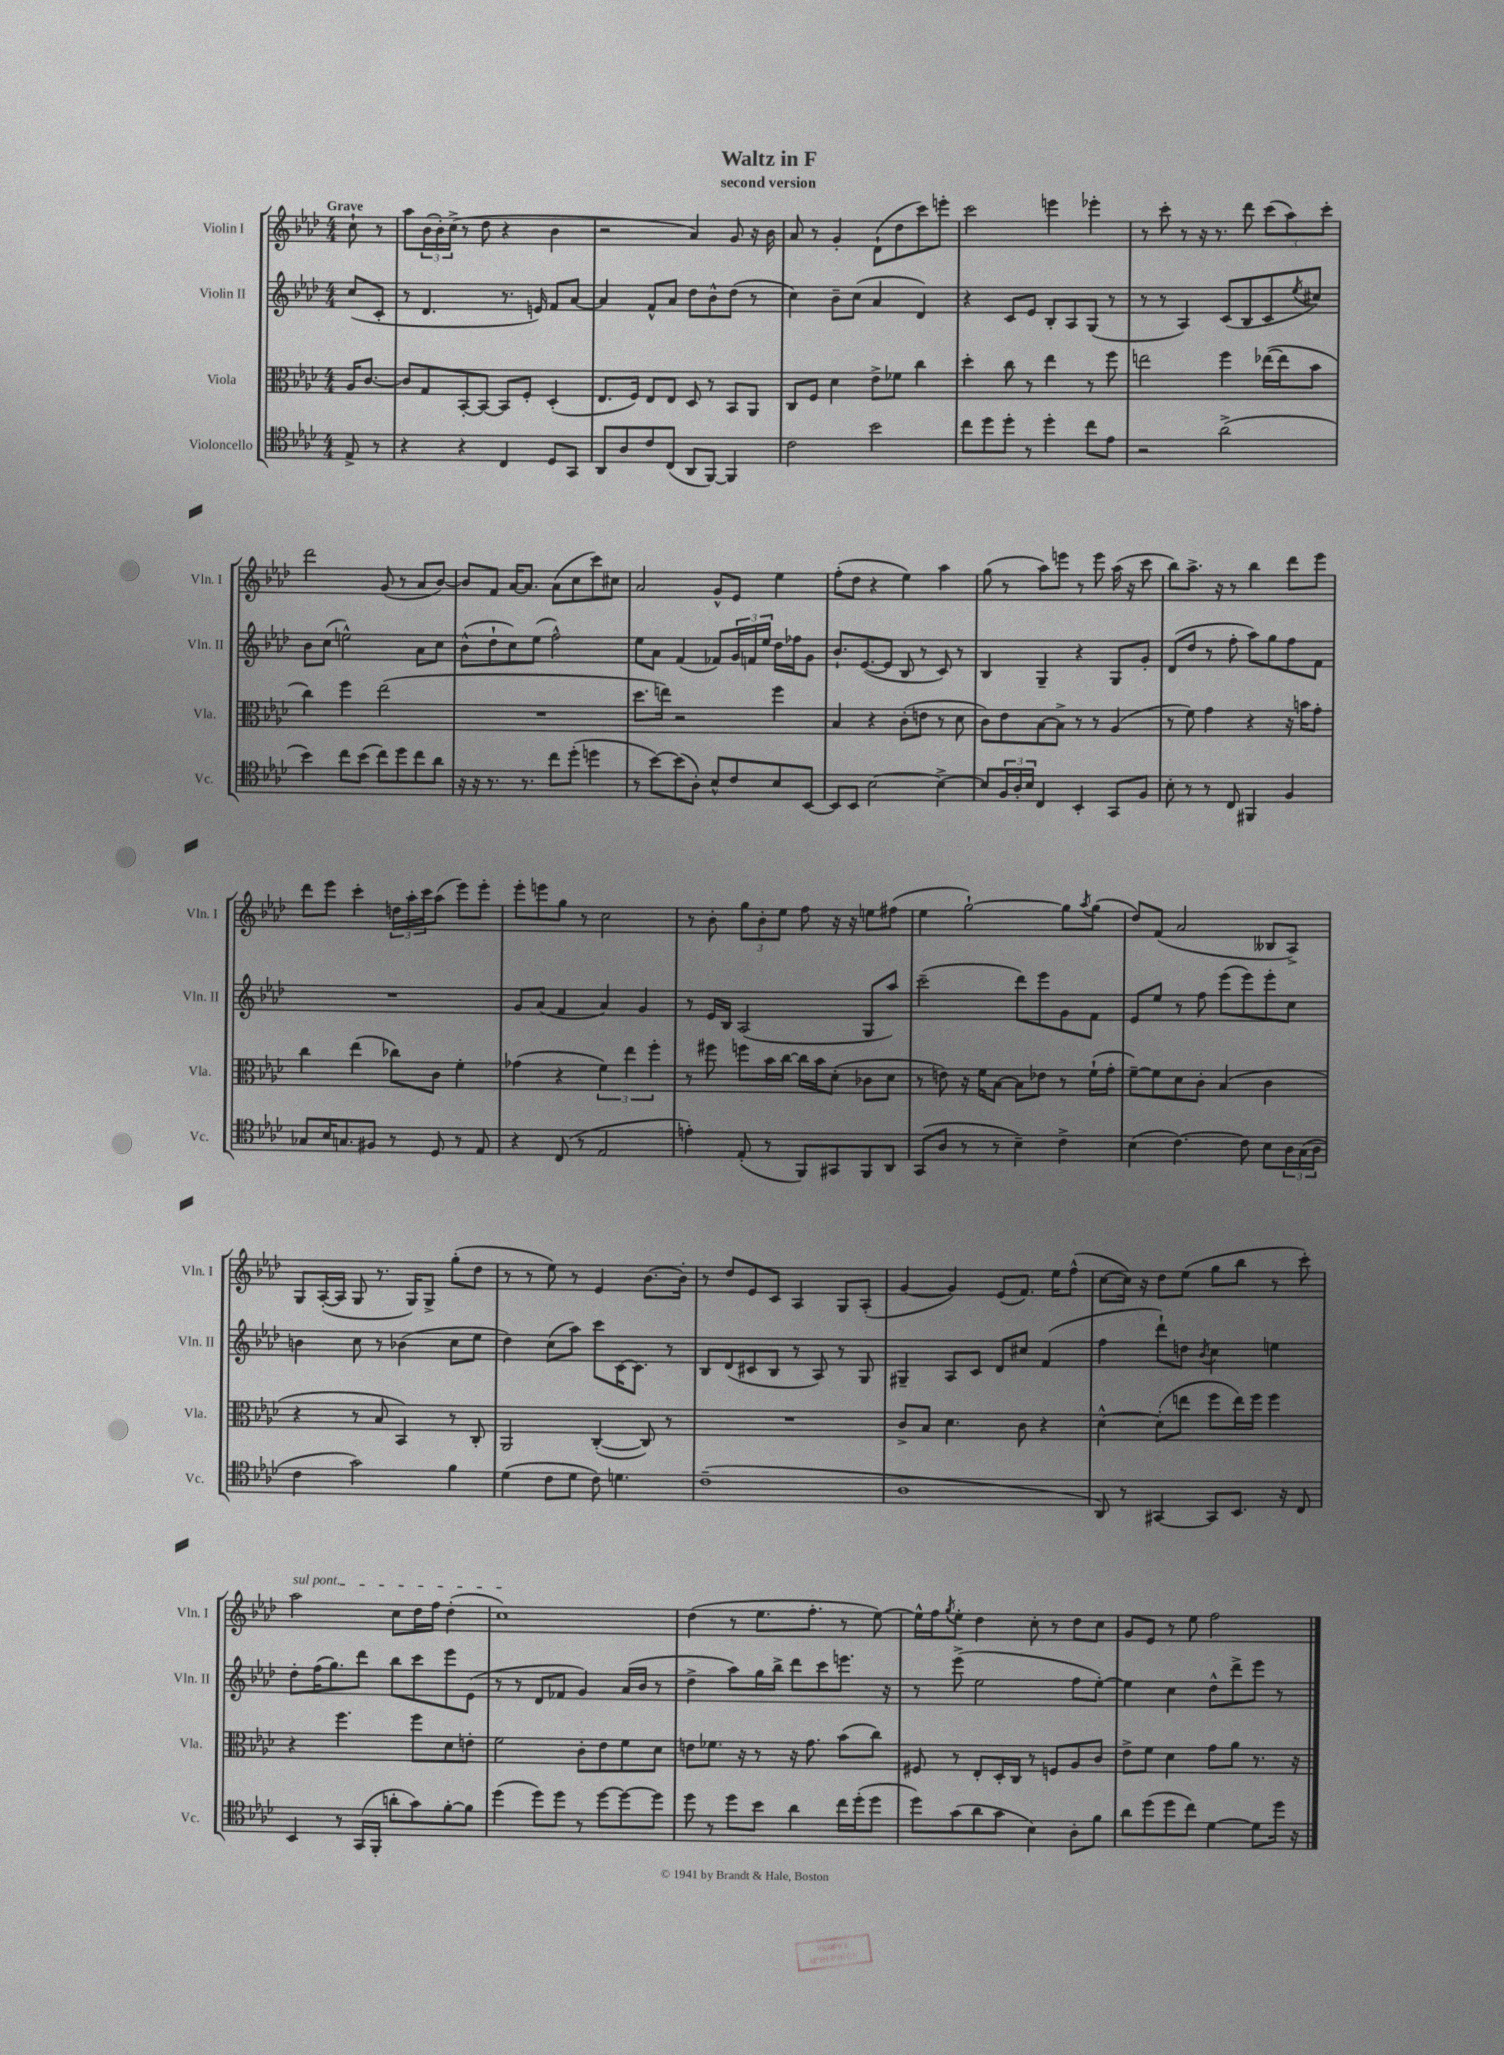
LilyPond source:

\header { title = "Waltz in F" subtitle = "second version" }
<<
\new StaffGroup <<
\new Staff = "s0" \with { instrumentName = "Violin I" shortInstrumentName = "Vln. I" } {
    \clef treble \key aes \major \numericTimeSignature \time 4/4 \partial 4 \tempo "Grave"
    c''8-! r8 |
    aes''8 \tuplet 3/2 { bes'16( bes'16-.) c''16->( } r8 des''8 r4 bes'4 |
    r2 aes'4) g'8 r16 bes'16 |
    aes'8 r8 g'4-. des'8-!( des''8 c'''8) e'''8-. |
    c'''2 e'''4 ees'''4-. |
    r8 c'''8-. r8 r16 r8. des'''8 \tuplet 3/2 { c'''8( aes''8) c'''8-. } |
    des'''2 g'8( r8 aes'8 bes'8~) |
    bes'8 f'8 aes'16~ aes'8. aes'8( c''8 c'''8) cis''8 |
    aes'2 g'8-^ ees'8 ees''4 |
    f''8-.( des''8 r4 ees''4) aes''4 |
    g''8( r8 aes''8) e'''8 r8 e'''8 aes''16( r16 c'''8 |
    bes''8) aes''8.-> r16 r8 bes''4 des'''8 ees'''8 |
    des'''8 ees'''8 c'''4-. \tuplet 3/2 { d''16 aes''16-. c'''16 } aes''8( ees'''8) ees'''8-. |
    ees'''8-. e'''8 g''8 r8 c''2 |
    r8 bes'8-. \tuplet 3/2 { g''8 bes'8-. ees''8 } f''8 r16 r16 e''8 fis''8( |
    ees''4 g''2~-!) g''8 \acciaccatura { aes''8 } g''8( |
    des''8) f'8( aes'2 beses8 aes8->) |
    g8 aes16~-.( aes16 g8 r8. g16) g8-> g''8-.( des''8 |
    r8 r8 ees''8) r8 ees'4 bes'8.~ bes'16-. |
    r8 des''8 ees'8 c'8 aes4 g8 aes8-.( |
    g'4~ g'4) ees'8( f'8.) ees''16 f''8-^( |
    c''8~ c''16) r16 des''8 ees''8( g''8 bes''8 r8 c'''8-.) |
    \once \override TextSpanner.bound-details.left.text = \markup { \italic "sul pont." } aes''2\startTextSpan c''8 des''16 f''16 des''4-.( |
    c''1\stopTextSpan) |
    des''4( r8 ees''8. f''8.-. r8 ees''8~) |
    ees''16-^ f''16 \acciaccatura { g''8 } ees''8-. des''4 c''8-. r8 des''8 c''8 |
    g'8 ees'8 r8 ees''8 f''2 \bar "|." |
}
\new Staff = "s1" \with { instrumentName = "Violin II" shortInstrumentName = "Vln. II" } {
    \clef treble \key aes \major \numericTimeSignature \time 4/4 \partial 4
    c''8( c'8-. |
    r8 des'4. r8. e'16) f'8 aes'8~ |
    aes'4 f'8-^ aes'8 des''8 bes'8-^ des''8( r8 |
    c''4) bes'8-- c''8( aes'4 des'4) |
    r4 c'8 ees'8 bes8-. aes8 g8( r8 |
    r8 r8 aes4) c'8( bes8 c'8 \acciaccatura { ees''8 } cis''8) |
    bes'8 c''8( e''2-^) aes'8 c''8 |
    bes'8-^( des''8-! c''8) ees''8( f''2-^) |
    ees''8 aes'8 f'4( fes'8) \tuplet 3/2 { g'16 f'16 ees''16 } des''16 fes''16 g'8 |
    bes'8.-! ees'8.~( ees'8 bes8 r8 c'8) r8 |
    bes4 g4-- r4 g8 g'8-. |
    des'8( des''8 r8 f''8-. aes''8) g''8 f''8 f'8 |
    R1 |
    g'8 aes'8( f'4 aes'4) g'4 |
    r8 ees'16 bes16 aes2( g8 aes''8) |
    c'''2--( des'''8) ees'''8 g'8 f'8 |
    ees'8 ees''8 r8 f''8 ees'''8( ees'''8) ees'''8-. c''8 |
    b'4 c''8 r8 bes'4( c''8 ees''8 |
    des''4) c''8( aes''8) c'''8 c'16~ c'8. r8 |
    bes8 des'8( cis'8 bes8 r8 aes8) r8 g8 |
    gis4-- aes8 c'8 des'8 cis''8 f'4( |
    f''4 des'''8-!) d''8 \acciaccatura { bes'8 } c''4 e''4 |
    des''8-. f''16( g''8.) des'''8 bes''8 c'''8 ees'''8 ees'8( |
    r8 r8 des'8 fes'8 g'4) aes'16( bes'16 r8 |
    des''4-> aes''8) g''16 bes''16-> des'''8 c'''8 e'''8. r16 |
    r8 ees'''8->( ees''2 f''8 ees''8~-.) |
    ees''4 c''4 des''8-^ des'''8-> ees'''8 r8 \bar "|." |
}
\new Staff = "s2" \with { instrumentName = "Viola" shortInstrumentName = "Vla." } {
    \clef alto \key aes \major \numericTimeSignature \time 4/4 \partial 4
    aes16 c'8.~ |
    c'8 g8 bes,8~-. bes,8~ bes,8 f8-. des4-.( |
    ees8. f16) ees8 ees8 des8 r8 bes,8 aes,8 |
    c8 f8 des'4 ees'8-> fes'8 c''4 |
    des''4-. c''8 r8 ees''4 r8 f''8 |
    e''2 f''4 ees''16~( ees''16 bes'8 |
    c''4) f''4 ees''2( |
    R1 |
    des''8. e''16) r2 f''4 |
    bes4 r4 c'8-.( e'8 r8 des'8 |
    c'8) ees'8 bes8~ bes8-> r8 r8 aes4( |
    r8 f'8) g'4 r4 r16 b'16 g'8-. |
    c''4 ees''4( ces''8) c'8 f'4-. |
    ges'4( r4 \tuplet 3/2 { f'4) ees''4 f''4-. } |
    r8 fis''8 f''8 bes'16 c''16~ c''16 bes'16 des'8-.( ces'8 des'8 |
    r8 e'8) r16 f'16 bes8~ bes8 ees'8 r8 f'16-!( g'16-. |
    f'8~--) f'8 des'8 c'8-. bes4( c'4 |
    r4 r8 bes8 bes,4) r8 c8-. |
    aes,2 c4~-.( c8) r8 |
    R1 |
    c'8-> bes8 des'4. c'8 r4 |
    des'4~-^ des'8-.( e''8 f''8 e''16) f''16 f''4 |
    r4 f''4. f''8 des'8 e'8-. |
    f'2 c'8-. ees'8 f'8 des'8 |
    e'8 fes'8. r16 r8 r16 g'8. bes'8( c''8) |
    fis8 r8 ees8-. des16-. c16 r8 f8 aes8 c'8 |
    ees'8-> f'8 des'4 g'8 aes'8 r8. r16 \bar "|." |
}
\new Staff = "s3" \with { instrumentName = "Violoncello" shortInstrumentName = "Vc." } {
    \clef tenor \key aes \major \numericTimeSignature \time 4/4 \partial 4
    ees8-> r8 |
    r4 r4 c4 des8 g,8 |
    aes,8 aes8 c'8 c8( aes,8 f,8~) f,4 |
    c'2 bes'2 |
    c''8 des''8 des''8-. r8 des''4-. c''8 ees'8 |
    r2 aes'2->( |
    bes'4) c''8 bes'8( c''8) des''8 c''8 aes'8 |
    r16 r16 r8. r8. c''8 des''8-.( d''4 |
    r8 bes'8~) bes'8( aes8-.) bes8-^ c'8 bes8 bes,8~ |
    bes,8 bes,8 bes2~ bes4~-> |
    bes8 \tuplet 3/2 { f16 aes16-. bes16 } c4 bes,4-. g,8 f8 |
    bes8-. r8 r8 c8 fis,4 f4 |
    ges8 bes16 g8. fis8 r8 des8 r8 ees8 |
    r4 c8( r8 ees2 |
    e'4-.) ees8-.( r8 f,8) gis,8 f,8 aes,8 |
    g,8( aes8 r8 r8 bes4--) c'4-> |
    bes4( c'4.~) c'8 bes8 \tuplet 3/2 { aes16 g16( aes16 } |
    c'4 g'2) f'4 |
    des'4( c'8 des'8 c'8) d'4. |
    c'1--( |
    aes1 |
    aes,8) r8 gis,4~ gis,8 bes,8. r16 c8 |
    bes,4 r8 g,16( f,16-. a'8-. g'8) f'8~-. f'8 |
    des''4( des''8) des''8 r8 des''8~ des''8~ des''8 |
    des''8 r8 des''8 bes'8 aes'4 c''16 des''16-.( des''8 |
    des''8) g'8( aes'8 g'8 bes4) aes8-. f'8 |
    aes'8 des''8( des''8 c''8) des'4~ des'8 des''16 r16 \bar "|." |
}
>>
>>
\layout { \context { \Score \remove "Bar_number_engraver" } }
